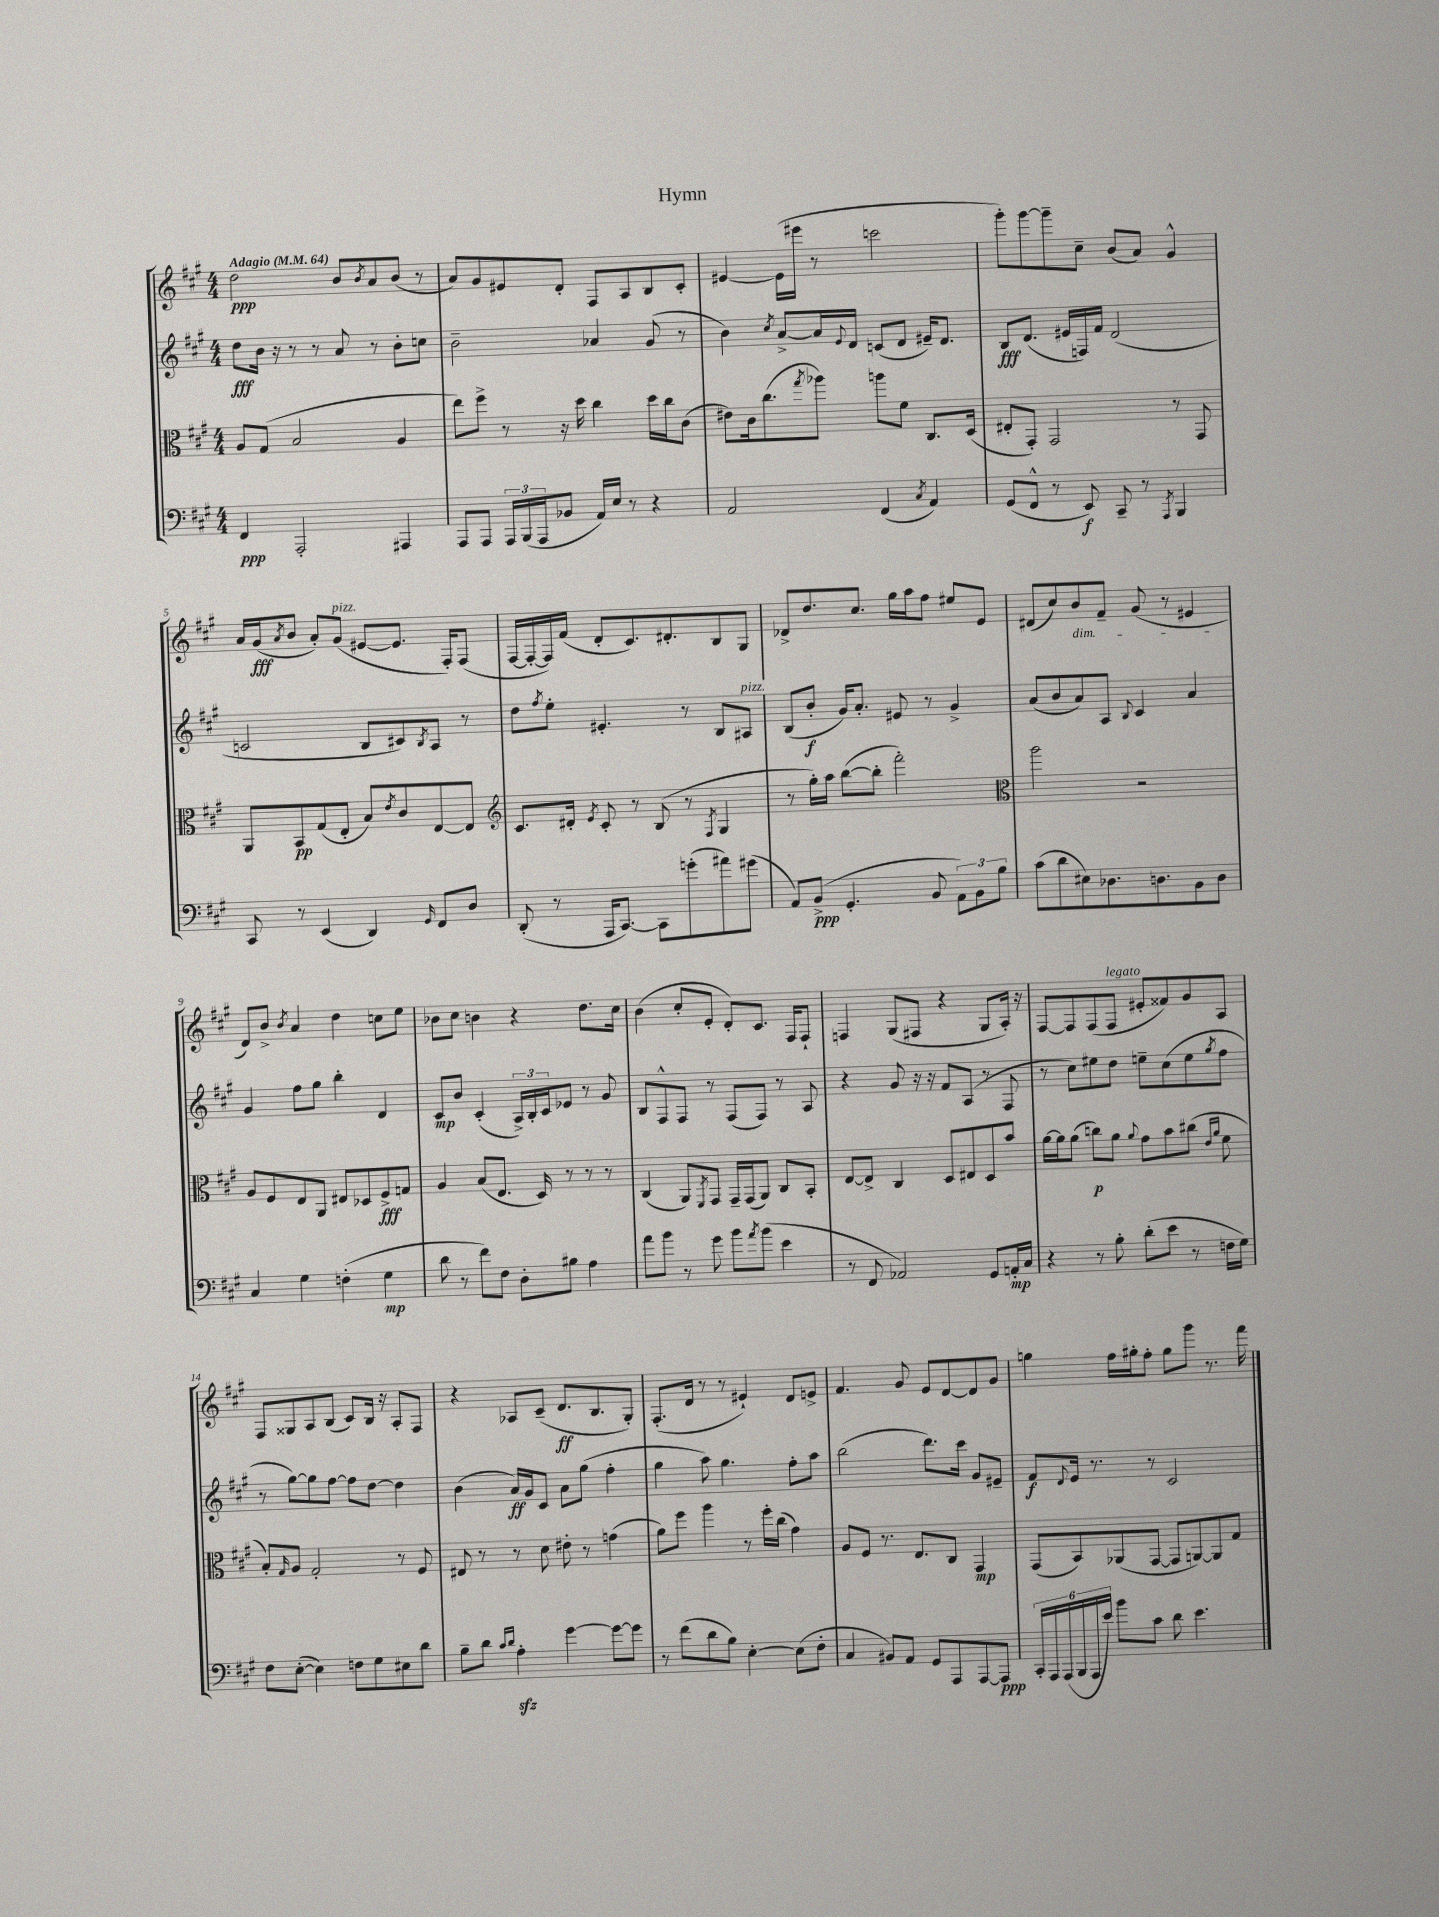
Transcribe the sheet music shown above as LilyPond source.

\header { title = "Hymn" }
<<
\new StaffGroup <<
\new Staff = "s0" {
    \clef treble \key a \major \numericTimeSignature \time 4/4 \tempo "Adagio" 4 = 64
    d''2\ppp b'8 \acciaccatura { b'8 } a'8 b'8( r8 |
    a'8) gis'8 eis'8 d'8-. fis8 a8 b8 cis'8-. |
    eis'4~ eis'16( eis'''16 r8 c'''2 |
    gis'''8-.) gis'''8~ gis'''8-- cis''8-- b'8( a'8) gis'4-^ |
    a'16 gis'16\fff( \acciaccatura { a'8 } b'8 a'8-.) gis'8^\markup { \italic "pizz." }( eis'8~ eis'8. fis16-.) fis8( |
    fis16~ fis16~-. fis16) fis'16( d'8-. cis'8.) dis'8.-. b8 gis8 |
    des'8-> d''8. cis''8. gis''16 a''16 fis''8 eis''8 e'8 |
    dis'8( cis''8) b'8\dim fis'8-- gis'8( r8 eis'4\! |
    d'8) b'8-> \acciaccatura { b'8 } a'4 d''4 c''8 e''8 |
    bes'8 cis''8 b'4 r4 d''8. cis''16 |
    b'4( cis''8-. e'8-. d'8-.) cis'8. fis16 fis8-! |
    f4 gis8( fis8 r4 gis8 a16-.) r16 |
    fis8~ fis8 fis8( fis8^\markup { \italic "legato" } eis'8-. fisis'8) gis'8 a8 |
    fis8 gisis8 a8 b8( cis'8) b16 r16 a8-. fis8 |
    r4 aes8 cis'8--( d'8.\ff b8. gis8-.) |
    fis8.-.( d'16 r8 r8 eis'4-!) d'8 e'8-> |
    fis'4. gis'8 e'8 d'8~ d'8 gis'8 |
    g''4 fis''16 gis''16-. fis''8-. gis''8 gis'''8 r8. fis'''16 \bar "|." |
}
\new Staff = "s1" {
    \clef treble \key a \major \numericTimeSignature \time 4/4
    d''8\fff b'16 r16 r8 r8 a'8 r8 b'8-. c''8 |
    b'2-- aes'4 gis'8( r8 |
    b'4) \acciaccatura { cis''8 } a'8~-> a'16 \appoggiatura { e'8 } d'16 c'8( d'8 eis'16--) d'8. |
    b8\fff d'8.( eis'16 f16) fis'16 d'2( |
    c'2 b8 cis'8) \acciaccatura { b8 } a8 r8 |
    d''8 \acciaccatura { fis''8 } e''8-. eis'4.-. r8 b8 ais8^\markup { \italic "pizz." } |
    b8( b'8-.\f gis'16) a'8.-. eis'8 r8 gis'4-> |
    a'8( b'8 a'8) a8 \appoggiatura { b8 } cis'4 a'4 |
    gis'4 fis''8 gis''8 b''4-. d'4 |
    cis'8\mp b'8 cis'4-.( \tuplet 3/2 { a16->) b16-. cis'16 } ees'8 r8 gis'8 |
    b8 fis8-^ fis8 r8 fis8( fis8) r8 a8 |
    r4 gis'8 r16 r16 fis'8 a8( r8 fis8 |
    r8 cis''8) eis''8 d''8 e''8-- cis''8( e''8 \acciaccatura { gis''8 } fis''8 |
    r8 gis''8~) gis''8 fis''8~ fis''8 d''8~ d''4 |
    b'4( a'16\ff) gis'16 cis'8 a'8 gis''8( fis''4-. |
    gis''4 a''8) gis''4. fis''8-. a''8 |
    b''2( d'''8.) cis'''16 gis'8 eis'8-- |
    fis'8\f \appoggiatura { d'8 } e'16 r8. r8 cis'2 \bar "|." |
}
\new Staff = "s2" {
    \clef alto \key a \major \numericTimeSignature \time 4/4
    a8 gis8( b2 a4 |
    e''8) fis''8-> r8 r16 d''16 cis''4 d''16 cis''16 cis'8( |
    eis'8) cis'16 cis''8.( \acciaccatura { gis''8 } aes''8) a''8 fis'8 cis8. d16( |
    eis8-. gis,8-.) gis,2 r8 gis,8 |
    a,8 b,8\pp gis8( e8-. b8) \acciaccatura { e'8 } cis'8 e8~ e8 |
    \clef treble cis'8. dis'16-. \acciaccatura { e'8 } cis'8-. r8 b8( r8 \acciaccatura { fis8 } gis4 |
    r8 gis''16-.) a''16 b''8~( b''8-. fis'''2-.) |
    \clef alto a''2 r2 |
    a8 fis8 e8 a,8 eis8 des8 fis8->\fff g8 |
    a4 b8( e8. d16) r8 r8 r8 |
    cis4( a,8) \acciaccatura { fis,8 } gis,8 gis,16-- gis,16( a,8) cis8 b,8-. |
    e8~ e8-> cis4 d8 eis8 d8 b'8 |
    a'16~ a'16 a'8( c''8\p) a'8 \appoggiatura { a'8 } gis'8 b'8 cis''8( \grace { e'16 a'16 } fis'8 |
    b8-.) \grace { gis16 } a8 gis2-. r8 fis8 |
    eis8 r8 r8 d'8 eis'8-. r8 g'4( |
    a'8) fis''8 a''4 r8 fis''16-. cis''16( gis'4) |
    a8 fis8 r8. e8. cis8 gis,4\mp |
    gis,8( b,8) aes,8( gis,8~ gis,8 a,8~) a,8 gis8 \bar "|." |
}
\new Staff = "s3" {
    \clef bass \key a \major \numericTimeSignature \time 4/4
    fis,4\ppp a,,2-. ais,,4 |
    a,,8 a,,8 \tuplet 3/2 { a,,16 b,,16( a,,16 } bes,8 a,16) e16 r8 r4 |
    a,2 fis,4( \acciaccatura { cis8 } a,4) |
    gis,8( fis,8-^ r8 e,8\f) cis,8-- r8 \acciaccatura { a,,8 } b,,4 |
    cis,8 r8 e,4( d,4) \grace { gis,16 } fis,8 d8 |
    d,8-.( r8 a,,16 cis,8.~) cis,8 g'8-.( ais'8) gis'8( |
    a,8) b,8->\ppp( gis,4.-. b,8 \tuplet 3/2 { a,8) b,8 b8 } |
    cis'8( d'8 eis8) des8. d8. b,8 d8 |
    cis4 gis4 f4-.( gis4\mp |
    d'8 r8 fis'8) fis8 d8-. bis8 a4 |
    a'8 b'8 r8 gis'8 b'8 \acciaccatura { a'8 } b'8( e'4 |
    r8 fis,8 aes,2) gis,8 a,16-.\mp cis16 |
    r4 r8 b8-. d'8-.( e'8 r8 f16 gis16) |
    fis8 e8~-.( e4) f8 gis8 eis8 d'8 |
    b8-- d'8 \grace { cis'16 d'16 } a4-.\sfz gis'4~ gis'8~ gis'8 |
    r8 fis'8( d'8 b8) e4~-. e8( fis8-. |
    cis4 bis,8) a,8 gis,8 a,,8 a,,8~ a,,8\ppp |
    \tuplet 6/4 { cis,16-. a,,16 a,,16( b,,16 a,,16 e'16) } b'8 cis'8 d'8 e'4. \bar "|." |
}
>>
>>
